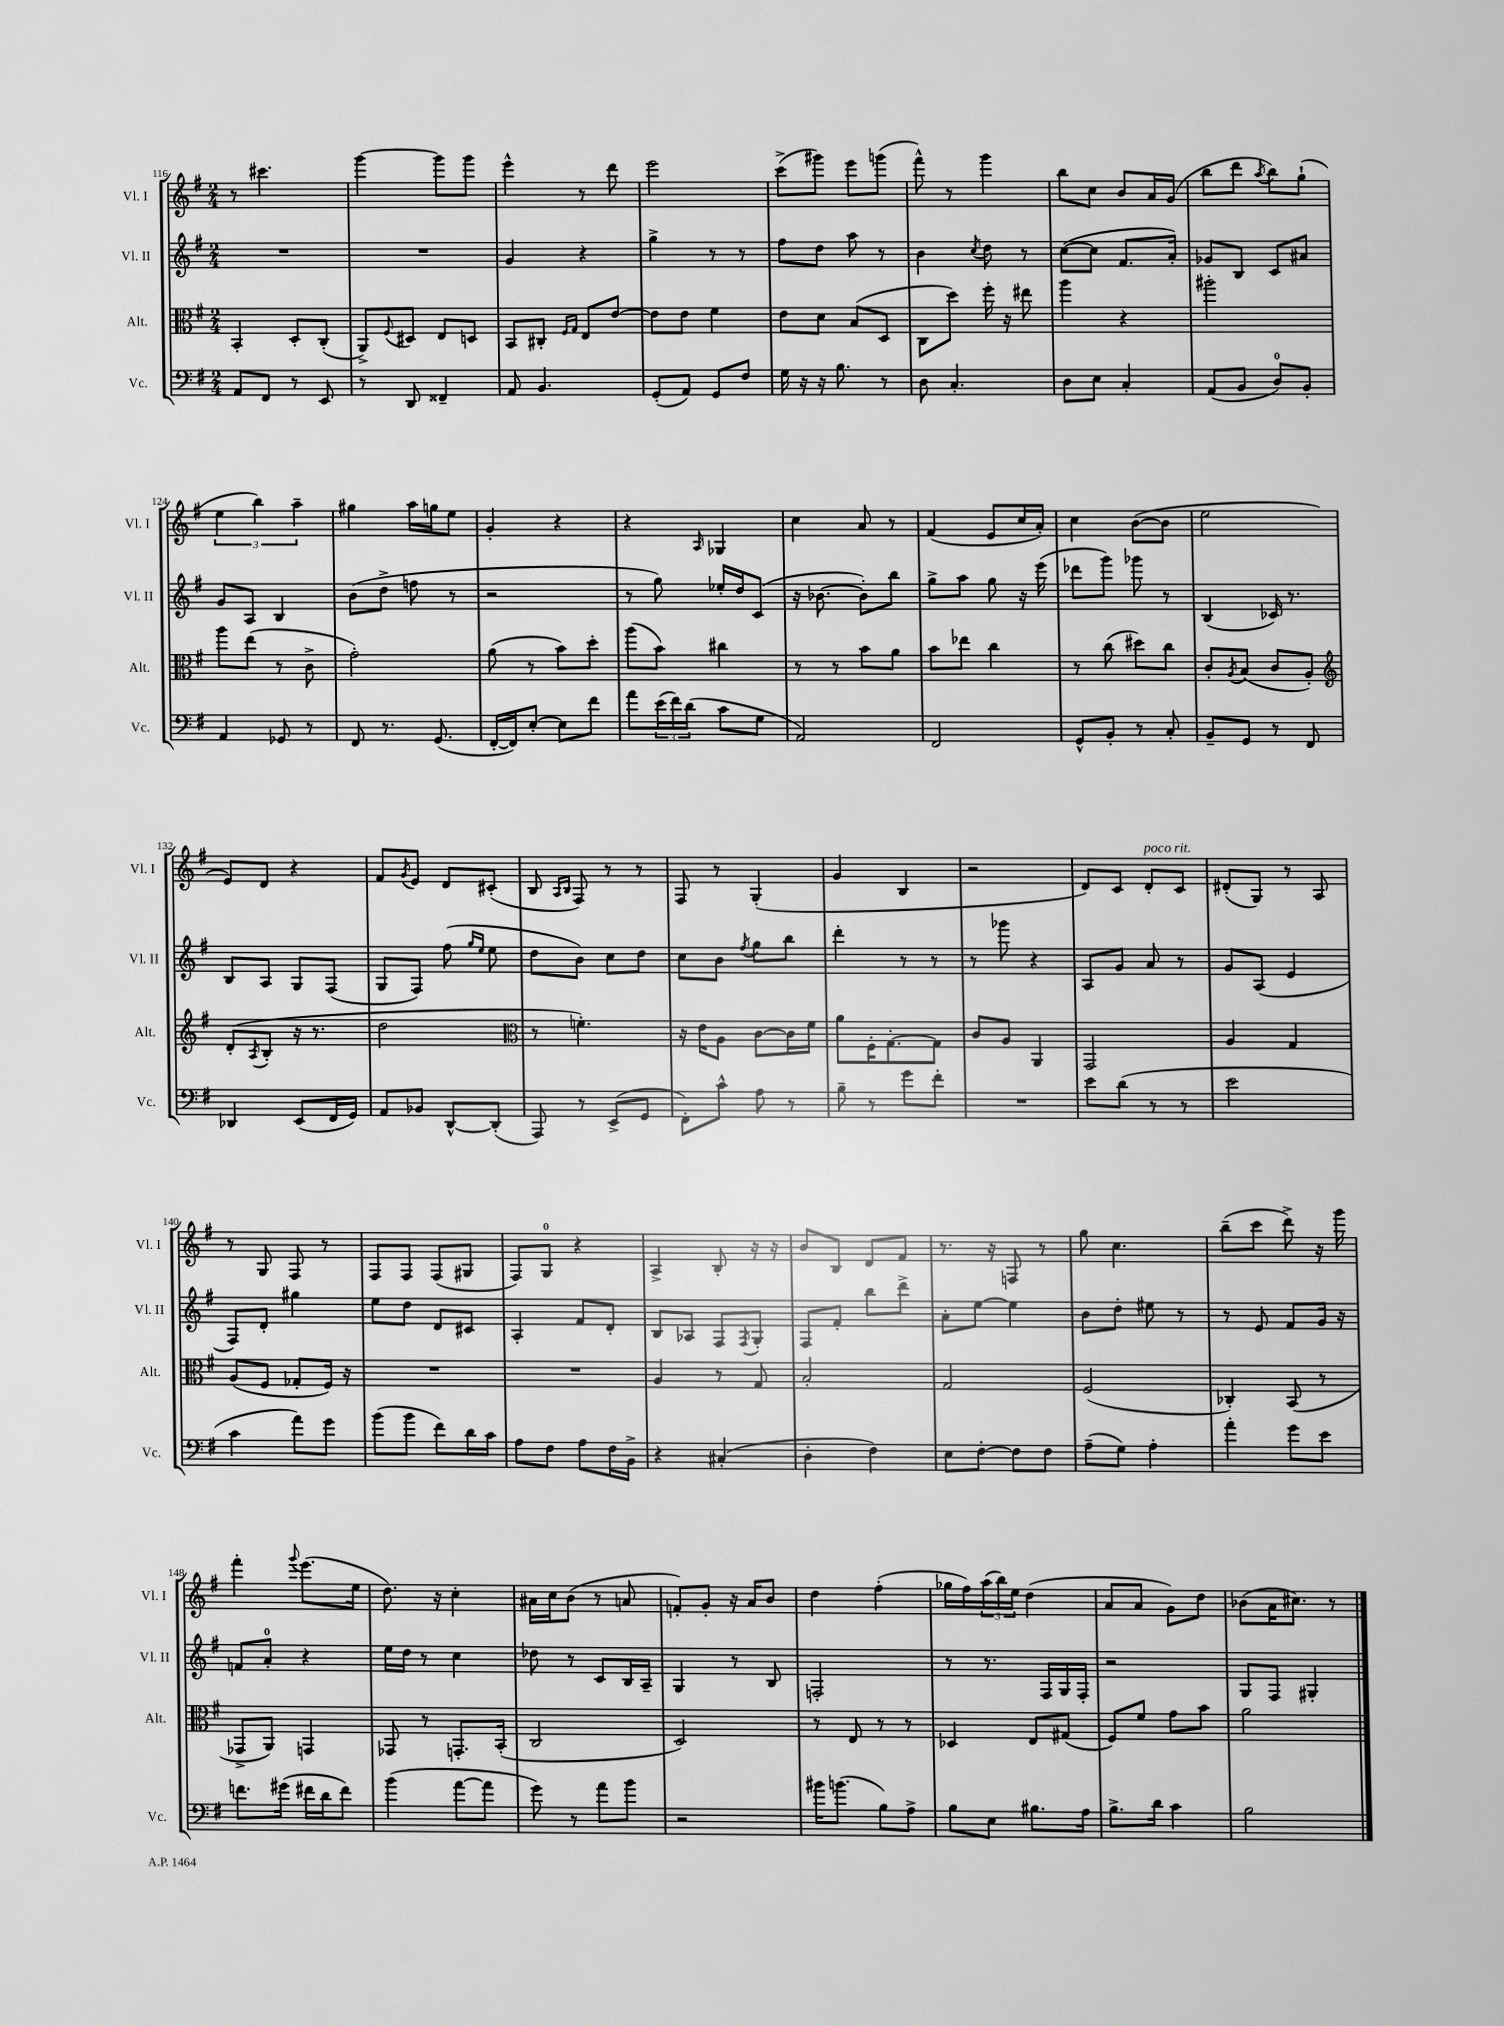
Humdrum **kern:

**kern	**kern	**kern	**kern
*staff4	*staff3	*staff2	*staff1
*clefF4	*clefC3	*clefG2	*clefG2
*k[f#]	*k[f#]	*k[f#]	*k[f#]
*M2/4	*M2/4	*M2/4	*M2/4
8AA	4BB'	2r	8r
8FF#	.	.	4.ccc#
8r	8D'	.	.
8EE	(8C'	.	.
=	=	=	=
8r	8AA^)	2r	[4ggg
.	8qqF#	.	.
8DD	8D#	.	.
4FF##~	8E	.	8ggg]
.	8D	.	8ggg
=	=	=	=
8AA	8BB	4g	4eee^^
4.BB	8C#'	.	.
.	16qqF#	.	.
.	16qqG	.	.
.	8E	4r	8r
.	[8e	.	8ddd
=	=	=	=
(8GG'	8e]	4gg^	2eee
8AA)	8e	.	.
8GG	4f#	8r	.
8F#	.	8r	.
=	=	=	=
16G	8e	8ff#	(8ccc^
16r	.	.	.
16r	8d	8dd	8ggg#)
8.B	.	.	.
.	(8B	8aa	8eee
8r	8D	8r	(8ggg
=	=	=	=
8D	8C	4b	8fff#^^)
4.C'	8dd)	.	8r
.	.	8qcc	.
.	16ff#'	8dd	4ggg
.	16r	.	.
.	8ee#	8r	.
=	=	=	=
8D	4aa	([8cc	8bb
8E	.	8cc]	8cc
4C'	4r	8.f#	8b
.	.	.	16a
.	.	16a')	(16g
=	=	=	=
(8AA	2aa#'	8g-	8bb
8BB	.	8B	8ddd
.	.	.	8qaa
8D)	.	8c	8bb)
8BB'	.	8a#	(8gg`
=	=	=	=
4AA	8aa	8g	6ee
.	(8ee	8A	.
.	.	.	6bb)
8GG-	8r	4B	.
.	.	.	6aa~
8r	8c^	.	.
=	=	=	=
8FF#	2g')	(8b	4gg#
8.r	.	8dd^	.
.	.	8ff	16aa
(8.GG	.	.	16gg
.	.	8r	8ee
=	=	=	=
[16FF#'	(8a	2r	4g'
16FF#])	.	.	.
[8E'	8r	.	.
8E]	8b)	.	4r
8f#	8dd'	.	.
=	=	=	=
8a	(8aa	8r	4r
(24e	8b)	8gg)	.
24f#)	.	.	.
(24d	.	.	.
.	.	.	16qqA
8c	4cc#	16ee-'	4G-
.	.	16dd	.
8G	.	(8c	.
=	=	=	=
2AA)	8r	16r	4cc
.	.	[8.b-	.
.	8r	.	.
.	8b	8b-'])	8a
.	8a	8bb	8r
=	=	=	=
2FF#	8b	8gg^	(4f#
.	8ee-	8aa	.
.	4cc	8gg	8e
.	.	16r	16cc
.	.	(16eee	16a')
=	=	=	=
8GG^^	8r	8ddd-	4cc
8BB'	(8cc	8ggg)	.
8r	8dd#)	8ggg-	([8b
8C'	8cc	8r	8b]
=	=	=	=
8BB~	8c'	(4B	2ee
.	8qA	.	.
8GG	(8B	.	.
8r	8c	16c-)	.
.	.	8.r	.
8FF#	8A')	.	.
=	=	=	=
*	*clefG2	*	*
4DD-	(8d'	8B	8e)
.	8qA	.	.
.	8B'	8A	8d
(8EE	16r	8G	4r
.	8.r	.	.
16FF#	.	(8F#	.
16GG)	.	.	.
=	=	=	=
8AA	2dd	8G	8f#
.	.	.	8qg
8BB-	.	8F#)	8e
[8DD^^	.	(8ff#	8d
.	.	16qqgg	.
.	.	16qqee	.
(8DD']	.	8ee	(8c#'
=	=	=	=
*	*clefC3	*	*
8AAA)	8r	8dd	8B
.	.	.	16qqA
.	.	.	16qqB
8r	4.f')	8b)	8F#)
(8EE^	.	8cc	8r
8GG	.	8dd	8r
=	=	=	=
8FF#')	16r	8cc	8F#
.	16e	.	.
8c^^	8A	8b	8r
.	.	8qff#	.
8A	[8c	8gg	(4G'
8r	16c]	8bb	.
.	16f#	.	.
=	=	=	=
8B~	8a	4ddd'	4g
8r	16F#'	.	.
.	[8.G'	.	.
8g	.	8r	4B
8f#'	8G]	8r	.
=	=	=	=
2r	8c	8r	2r
.	8A	8ggg-	.
.	4AA	4r	.
=	=	=	=
8e	2GG	8A	8d)
(8d	.	8g	8c
8r	.	8a	8d'
8r	.	8r	8c
=	=	=	=
2e	4A	8g	(8d#'
.	.	(8A	8G)
.	4G	4e	8r
.	.	.	8A
=	=	=	=
4c	(8A	8F#)	8r
.	8F#	8d'	8G
8a)	8G-'	4gg#	8F#
8g	16F#)	.	8r
.	16r	.	.
=	=	=	=
(8b	2r	8ee	8F#
8b	.	8dd	8F#
8f#)	.	8d	(8F#
16d	.	8c#	8G#
16c	.	.	.
=	=	=	=
8A	2r	4A'	8F#)
8F#	.	.	8G
8A	.	8f#	4r
16F#	.	8d'	.
16BB^	.	.	.
=	=	=	=
4r	4A	8B	4A^
.	.	8A-	.
(4C#'	8r	8F#	8B'
.	.	8qF#	.
.	8G	8G'	16r
.	.	.	16r
=	=	=	=
4D'	2B'	8F#	8b
.	.	8f#'	8B
4F#)	.	8bb	8d
.	.	8ddd^	8f#
=	=	=	=
8E	2G	8a'	8.r
[8F#'	.	[8ee	.
.	.	.	16r
8F#]	.	4ee]	8F
8F#	.	.	8r
=	=	=	=
(8A~	(2F#	8b	8gg
8G)	.	8dd'	4.cc
4A'	.	8ee#	.
.	.	8r	.
=	=	=	=
4a'	4C-')	8r	(8bb~
.	.	8e	8ccc
8g	(8BB	8f#	8ddd^)
8e	8r	16g	16r
.	.	16r	16ggg
=	=	=	=
8.f	8GG-^	8f	4fff#'
.	8AA)	8a'	.
(16g#	.	.	.
.	.	.	8qqggg
16f#	4GG	4r	(8.eee
16d	.	.	.
8f#)	.	.	.
.	.	.	16ee
=	=	=	=
(4b	8GG-	16ee	8.dd)
.	.	16dd	.
.	8r	8r	.
.	.	.	16r
[8a	8.GG'	4cc	4cc'
8a]	.	.	.
.	(16BB'	.	.
=	=	=	=
8g)	2C	8dd-	16a#
.	.	.	16cc
8r	.	8r	(8b
8a	.	8c	8r
8b	.	16B	8a
.	.	16A~	.
=	=	=	=
2r	2D)	4G	8f')
.	.	.	8g'
.	.	8r	16r
.	.	.	16a
.	.	8B	8b
=	=	=	=
16b#	8r	2F'	4dd
(8.b	.	.	.
.	8E	.	.
8B)	8r	.	(4ff#'
8A^	8r	.	.
=	=	=	=
8B	4D-	8r	16gg-
.	.	.	16ff#)
8E	.	8.r	(24aa
.	.	.	24bb)
.	.	.	24ee
8.B#	8E	.	(4dd
.	.	16F#	.
.	(8G#	16G	.
16A	.	16F#'	.
=	=	=	=
8.B^	8F#)	2r	8a
.	8f#	.	8a
16d	.	.	.
4c	8g	.	8g)
.	8b	.	8dd
=	=	=	=
2B	2a	8G	(8b-
.	.	8F#	16a
.	.	.	8.cc#)
.	.	4G#'	.
.	.	.	8r
==	==	==	==
*-	*-	*-	*-
